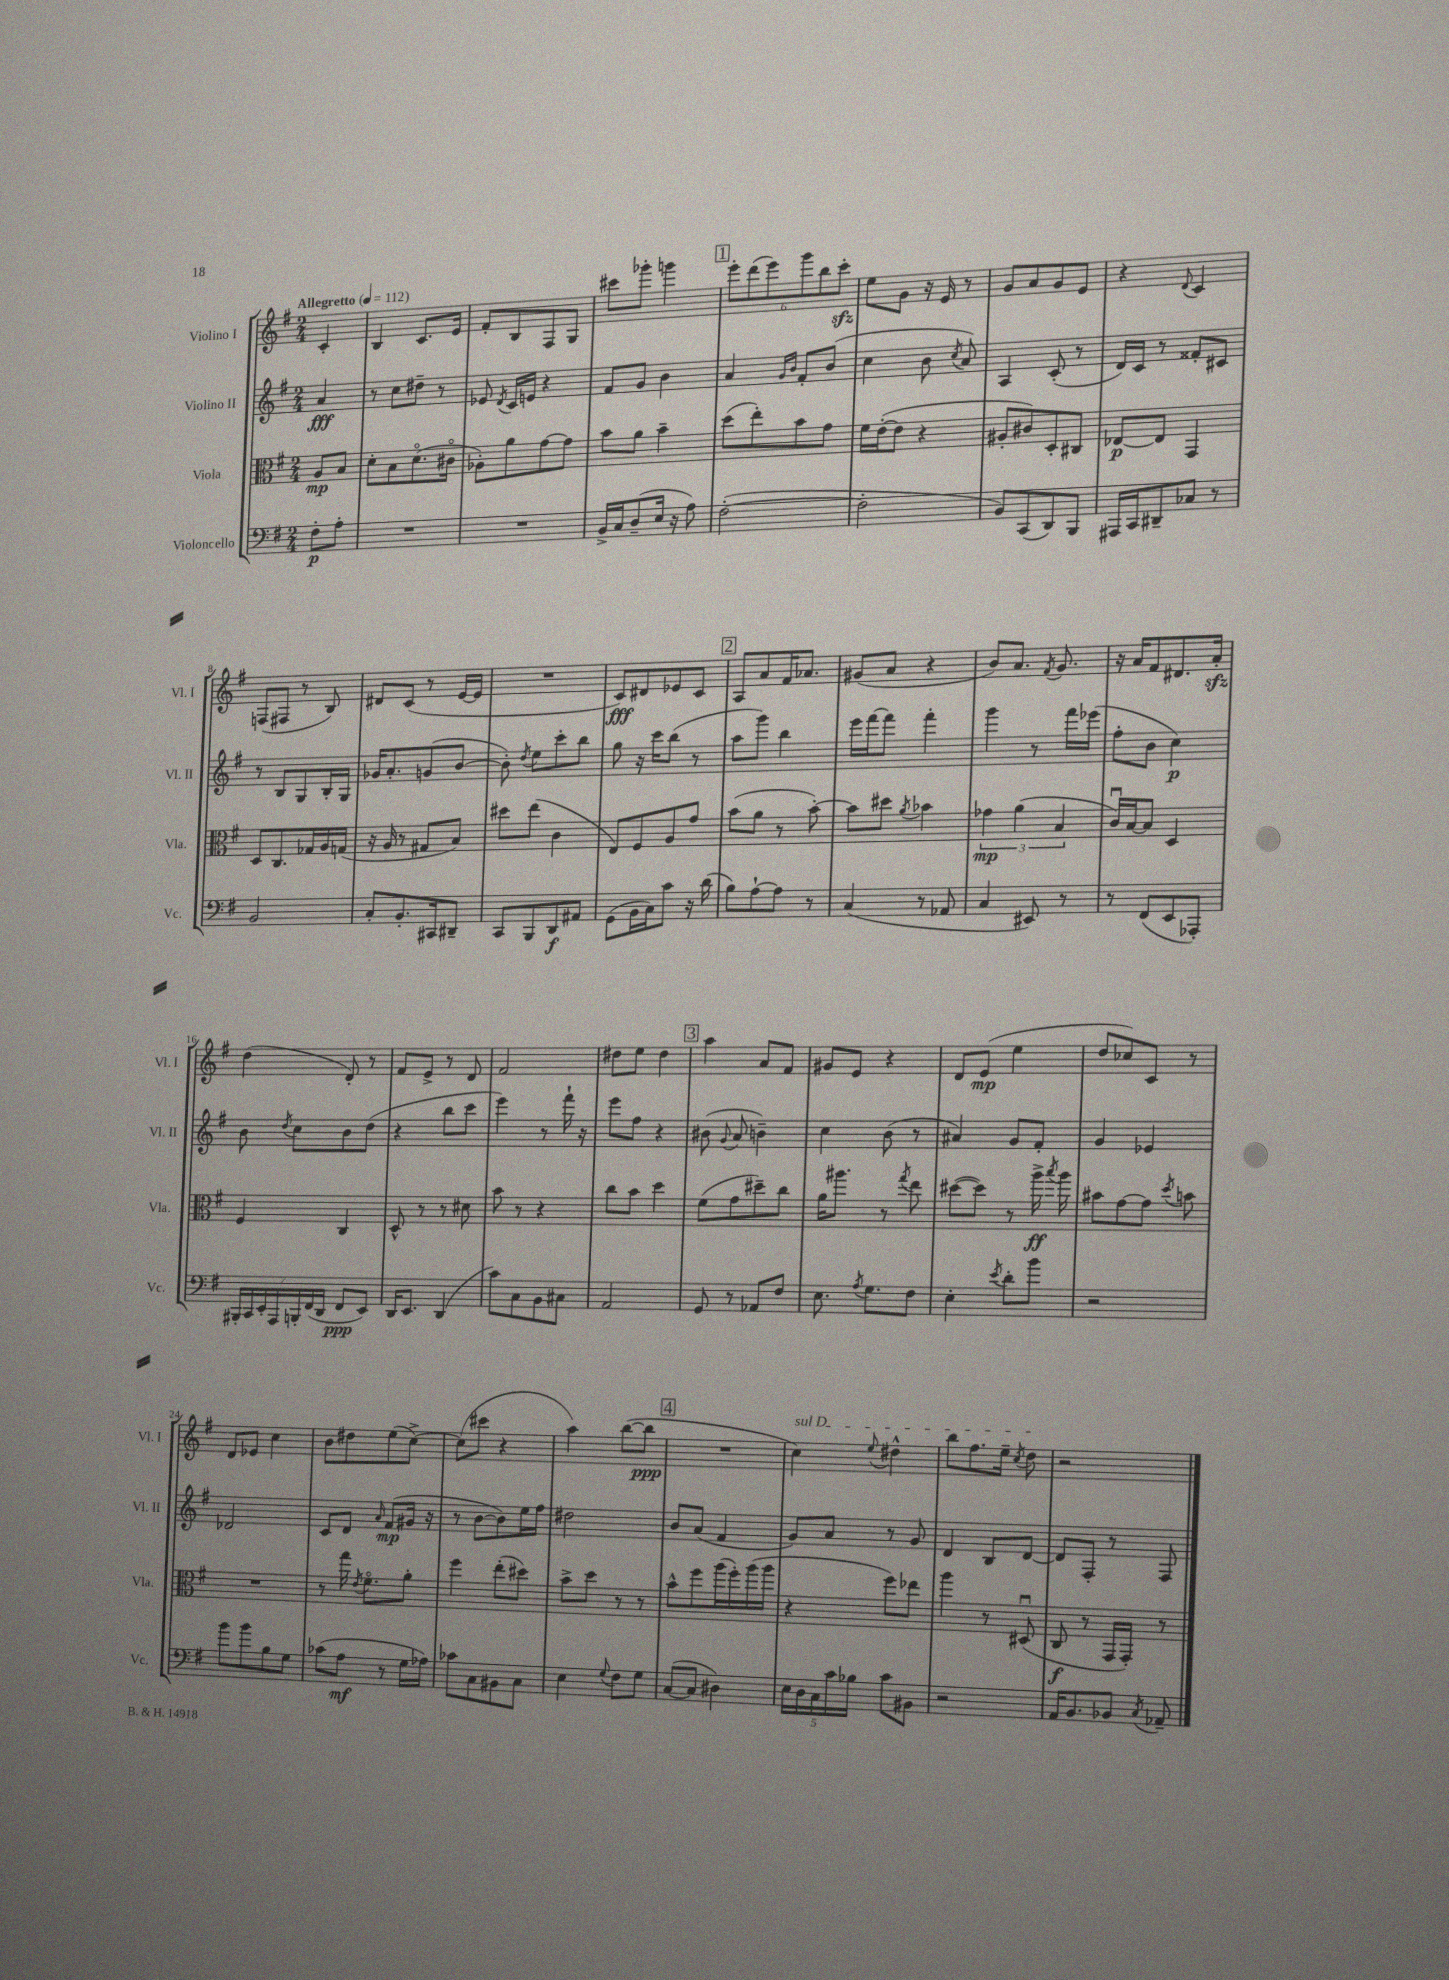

**kern	**kern	**kern	**kern
*staff4	*staff3	*staff2	*staff1
*clefF4	*clefC3	*clefG2	*clefG2
*k[f#]	*k[f#]	*k[f#]	*k[f#]
*M2/4	*M2/4	*M2/4	*M2/4
*MM112	*MM112	*MM112	*MM112
8F#'	8A	4a	4c'
8A'	8B	.	.
=	=	=	=
2r	8d'	8r	4B
.	8B	8cc	.
.	(8.do	8dd#~	8.c
.	.	8r	.
.	16c#o	.	16e
=	=	=	=
2r	8A-')	8e-	8f#'
.	.	8qd	.
.	8a	16c	8B
.	.	16e	.
.	[8g	4r	8F#
.	8g]	.	8G
=	=	=	=
16BB^	8b	8f#	8ccc#
16C	.	.	.
(8D~	8a	8g	8ggg-'
16E	4b~	4b	4ggg
16r	.	.	.
8A)	.	.	.
=	=	=	=
([2F#'	(8dd	4a	12eee'
.	.	.	(12ddd
.	8ee')	.	.
.	.	.	12eee)
.	.	16qqg	.
.	.	16qqb	.
.	8b	8f#'	12ggg
.	.	.	12bb
.	8g	(8b	.
.	.	.	12ccc'
=	=	=	=
2F#']	16f#	4cc	8ee
.	([16e'	.	.
.	8e]	.	8g
.	4r	8b	16r
.	.	.	16e
.	.	8qcc	.
.	.	8a)	8r
=	=	=	=
8BB)	8A#'	4A	8g
(8CC	8c#)	.	8a
8DD)	8D'	(8c'	8g
8BBB	8C#	8r	8e
=	=	=	=
16AAA#	[8E-	16d)	4r
16CC	.	16c	.
8DD#~	8E-]	8r	.
.	.	.	8qqd
8C-	4GG	8f##'	4c
8r	.	8c#	.
=	=	=	=
2BB	8D	8r	(8F
.	8.C	8B	8F#
.	.	8G	8r
.	16G-	.	.
.	16A	16B'	8B)
.	(16G	16G	.
=	=	=	=
8C'	16r	16g-	8d#
.	16A	8.a'	.
8.BB'	8r	.	(8c
.	8G#	(8g	8r
16CC#	.	.	.
8DD#~	8B)	[8b	[16e
.	.	.	16e]
=	=	=	=
8CC	8dd#	8b'])	2r
.	.	8qdd	.
8BBB	(8ee	8ee	.
8DD	4c	8ccc'	.
8AA#	.	8bb	.
=	=	=	=
(8GG	8E)	8gg	8c)
16BB	8F#	16r	8d#
16C)	.	16ccc	.
8c	8A	(8bb	8e-
16r	8g	8r	8c
(16d	.	.	.
=	=	=	=
8B)	(8b	8aa	8A
[8A`	8a	8ggg)	8a
8A]	8r	4bb	16f#
.	.	.	8.a-
8r	[8b')	.	.
=	=	=	=
(4C	8b]	16eee	(8g#
.	.	[16fff#	.
.	8dd#	8fff#]	8a
.	8qa	.	.
8r	4b-	4fff#'	4r
8AA-	.	.	.
=	=	=	=
4C	6g-	4ggg	8b)
.	.	.	8.a
.	(6a	.	.
8EE#)	.	8r	.
.	.	.	8qf#
.	.	.	8.g
.	6B	.	.
8r	.	16fff#	.
.	.	(16eee-	.
=	=	=	=
8r	16cu)	8ff#'	16r
.	[16B	.	16a
(8FF#	8B]	8b	8f#
8EE	4D	4cc)	8.d#
8AAA-')	.	.	.
.	.	.	16a'
=	=	=	=
28BBB#'	4F#	8b	(4dd
28CC	.	.	.
28EE'	.	.	.
28AAA	.	.	.
.	.	8qdd	.
.	.	8cc	.
28BBB'	.	.	.
(28FF#	.	.	.
28DD	.	.	.
8FF#	4C	8b	8d')
8EE)	.	(8dd	8r
=	=	=	=
16DD	8D^^	4r	8f#
8.EE	.	.	.
.	8r	.	8e^
(4DD	8r	8bb	8r
.	8d#	8ccc	8d
=	=	=	=
8c)	8b	4eee)	2f#
8C	8r	.	.
8BB	4r	8r	.
8C#	.	16fff#`	.
.	.	16r	.
=	=	=	=
2AA	8cc	8eee	8dd#
.	8b	8ff#	8ee
.	4dd	4r	4dd#
=	=	=	=
8GG	(8f#	(8b#	4aa
.	.	8qqg	.
8r	8g	8a	.
8AA-	8dd#~)	4b~)	8a
8F#	8cc	.	8f#
=	=	=	=
8.E	16a	4cc	8g#
.	8.aa#	.	.
.	.	.	8e
8qA	.	.	.
8.G	.	.	.
.	8r	(8b	4r
.	8qgg	.	.
8F#	8ee	8r	.
=	=	=	=
4E'	([8dd#	4a#)	8d
.	8dd#])	.	(8e
8qe	.	.	.
8d'	8r	8g	4ee
8b	16aa^	8f#'	.
.	8qbb	.	.
.	16aa	.	.
=	=	=	=
2r	8b#	4g	8dd
.	[8g	.	8cc-)
.	8g]	4e-	8c
.	8qdd	.	.
.	8b	.	8r
=	=	=	=
8b	2r	2d-	8d
8b	.	.	8e-
8B	.	.	4cc
8G	.	.	.
=	=	=	=
(8c-	8r	8c	8b
8A	16gg	8d	8dd#
.	8qe	.	.
.	8.f#o	.	.
.	.	16qqa	.
8r	.	(8f#	(8ee
16G	8a'	16g#	[8cc^)
16A-)	.	16r	.
=	=	=	=
8c-	4ff#	8r	(8cc]
8C	.	[8b	8ccc#
8BB#	(8ee'	8b])	4r
8C	8dd#)	16ee	.
.	.	16ff#	.
=	=	=	=
4E	8b^	2dd#	4aa)
.	8dd	.	.
8qqG	.	.	.
8F#	8r	.	([8bb
8G	8r	.	8bb]
=	=	=	=
([8C	8b^^	8b	2r
8C]	8ff#	(8a	.
4D#)	(16aa	4f#	.
.	16ff#')	.	.
.	(16aa	.	.
.	16aa	.	.
=	=	=	=
20E	4r	8g)	4cc)
20D	.	.	.
20C	.	.	.
.	.	8a	.
20c	.	.	.
20B-	.	.	.
.	.	.	8qqee
8c	8ff#)	8r	4dd#^^
8BB#	8ee-	8g	.
=	=	=	=
2r	4aa	4d	8bb
.	.	.	8.ff#
.	8r	8B	.
.	.	.	16ee~
.	.	.	8qcc
.	(8D#u	[8d	8dd
=	=	=	=
16AA	8C	8d]	2r
8.BB	.	.	.
.	8r	8F#'	.
8BB-	16GG	8r	.
.	16GG')	.	.
8qC	.	.	.
8AA-~	8r	8F#	.
==	==	==	==
*-	*-	*-	*-
